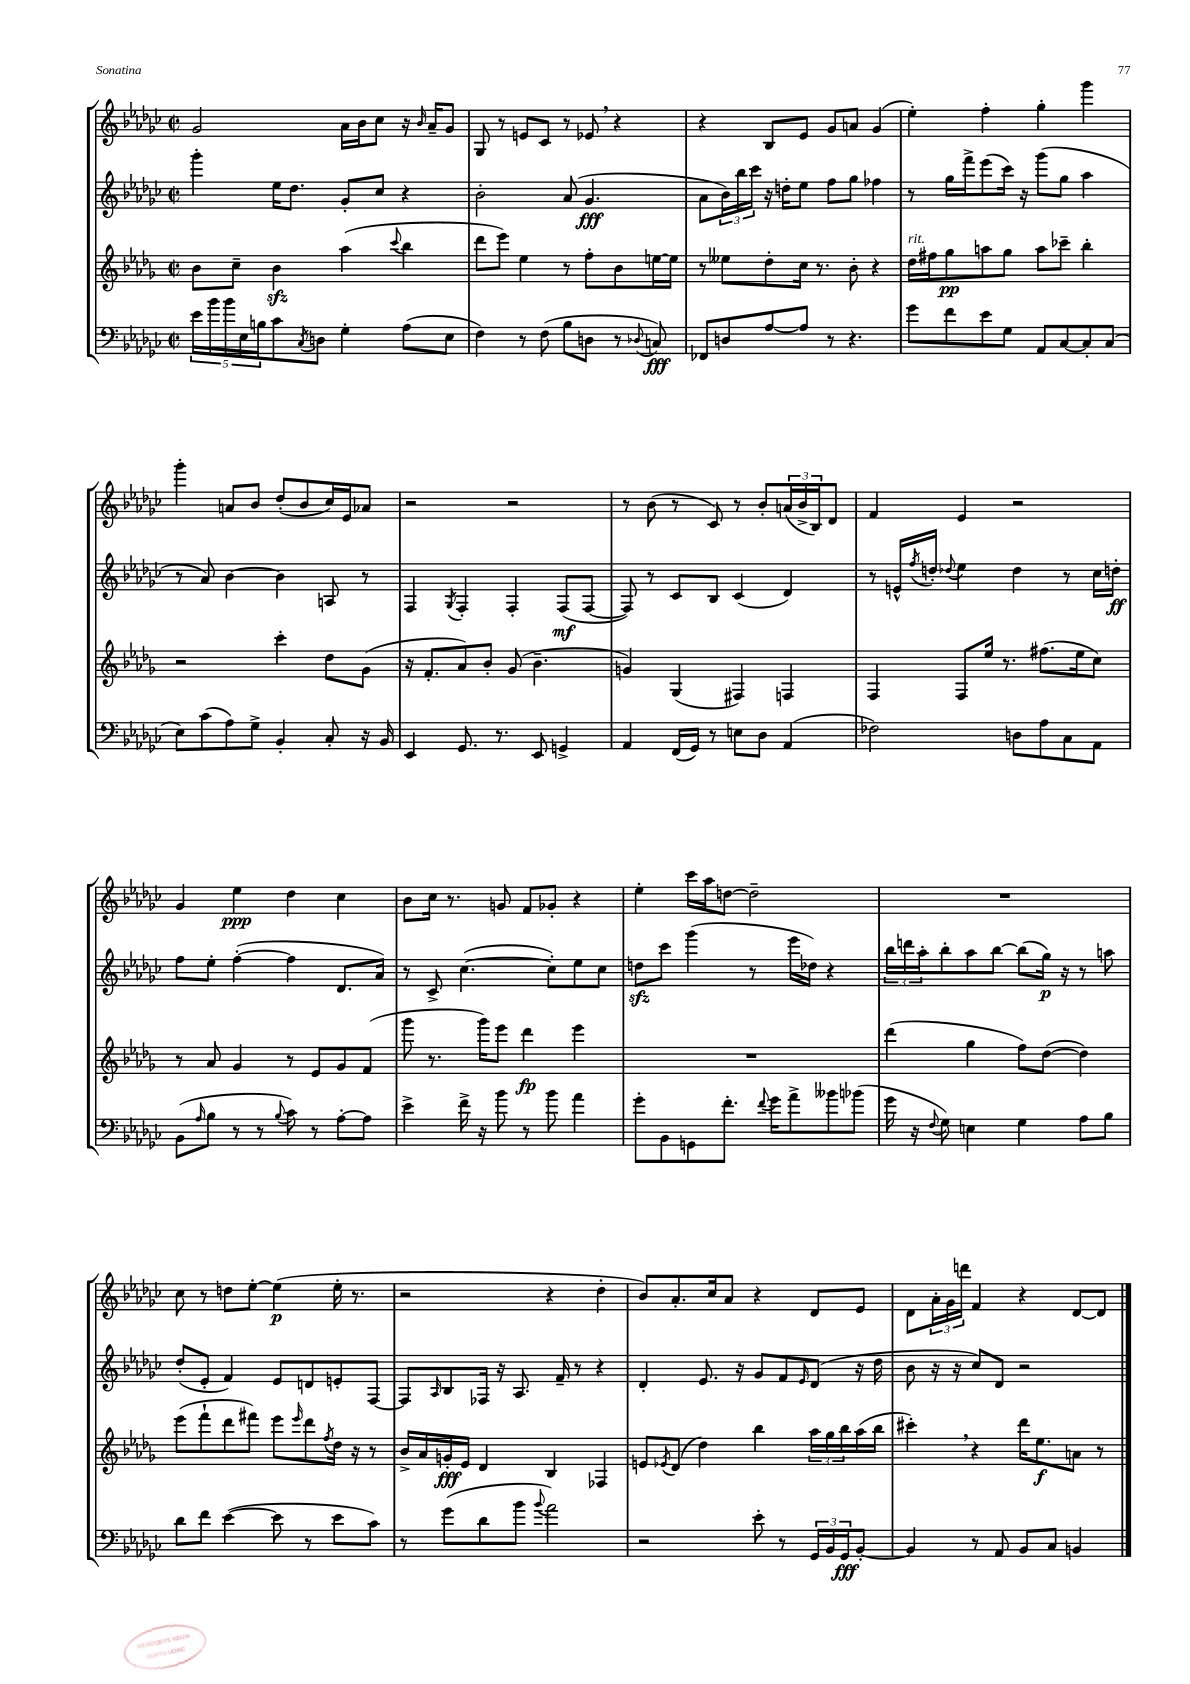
<<
\new StaffGroup <<
\new Staff = "s0" {
    \clef treble \key ges \major \defaultTimeSignature \time 2/2
    ges'2 aes'16 bes'16 ces''8 r16 \grace { bes'16 } aes'16-- ges'8 |
    ges8 r8 e'8 ces'8 r8 ees'8 \breathe r4 |
    r4 bes8 ees'8 ges'8 a'8 ges'4( |
    ees''4-.) f''4-. ges''4-. ges'''4 |
    ges'''4-. a'8 bes'8 des''8-.( bes'8 ces''16) ees'16 aes'8 |
    r2 r2 |
    r8 bes'8( r8 ces'8) r8 bes'8-. \tuplet 3/2 { a'16( bes'16-> bes16) } des'8 |
    f'4 ees'4 r2 |
    ges'4 ees''4\ppp des''4 ces''4 |
    bes'8 ces''16 r8. g'8 f'8 ges'8-. r4 |
    ees''4-. ces'''16 aes''16 d''8~ d''2-- |
    R1 |
    ces''8 r8 d''8 ees''8~-. ees''4\p( ees''16-. r8. |
    r2 r4 des''4-. |
    bes'8) aes'8.-. ces''16 aes'8 r4 des'8 ees'8 |
    des'8 \tuplet 3/2 { aes'16-. ges'16 d'''16 } f'4 r4 des'8~ des'8 \bar "|." |
}
\new Staff = "s1" {
    \clef treble \key ges \major \defaultTimeSignature \time 2/2
    ges'''4-. ees''16 des''8. ges'8-. ces''8 r4 |
    bes'2-. aes'8( ges'4.\fff |
    aes'8 \tuplet 3/2 { bes'16) bes''16 ces'''16 } r16 d''16-. ees''8 f''8 ges''8 fes''4 |
    r8 ges''16 f'''16-> ees'''8( ces'''16) r16 ges'''8( ges''8 aes''4 |
    r8 aes'8) bes'4~ bes'4 a8 r8 |
    f4 \acciaccatura { ges8 } f4-. f4-. f8\mf( f8~ |
    f8) r8 ces'8 bes8 ces'4( des'4) |
    r8 e'16-^ \acciaccatura { f''8 } d''16-. \appoggiatura { des''8 } ees''4 des''4 r8 ces''16 d''16-.\ff |
    f''8 ees''8-. f''4~-.( f''4 des'8. aes'16) |
    r8 ces'8-> ces''4.~( ces''8-.) ees''8 ces''8 |
    d''8\sfz ces'''8 ges'''4( r8 ees'''16 des''16) r4 |
    \tuplet 3/2 { bes''16 d'''16 aes''16-. } bes''8-. aes''8 bes''8~ bes''8( ges''16\p) r16 r8 a''8 |
    des''8-.( ees'8-. f'4) ees'8 d'8 e'8-. f8~ |
    f8 \grace { aes16 } bes8 fes16 r16 aes8. f'16-- r8 r4 |
    des'4-. ees'8. r16 ges'8 f'8 \grace { ees'16 } des'8( r16 des''16 |
    bes'8 r16 r16 ces''8) des'8 r2 \bar "|." |
}
\new Staff = "s2" {
    \clef treble \key des \major \defaultTimeSignature \time 2/2
    bes'8 c''8-- bes'4\sfz aes''4( \appoggiatura { c'''8 } bes''4 |
    des'''8 ees'''8) ees''4 r8 f''8-. bes'8 e''16~ e''16 |
    r8 eeses''8 des''8-. c''16 r8. bes'8-. r4 |
    des''16^\markup { \italic "rit." } fis''16 ges''8\pp a''8 ges''8 a''8 ces'''8-- bes''4-. |
    r2 c'''4-. des''8 ges'8( |
    r16 f'8.-. aes'8) bes'8-. ges'8( bes'4.-- |
    g'4) ges4( fis4) f4 |
    f4 f8 ees''16 r8. fis''8.( ees''16 c''8) |
    r8 aes'8 ges'4 r8 ees'8 ges'8 f'8( |
    ges'''8 r8. ges'''16) ees'''8 des'''4\fp ees'''4 |
    R1 |
    des'''4( ges''4 f''8) des''8~( des''4) |
    ees'''8( f'''8-! des'''8 fis'''8) ees'''8 \grace { ees'''16 } des'''8 \acciaccatura { f''8 } des''16 r16 r8 |
    bes'16-> aes'16 g'16-.\fff ees'16 des'4 bes4 fes4 |
    e'8 \acciaccatura { ees'8 } des'8( des''4) bes''4 \tuplet 3/2 { aes''16 ges''16 bes''16 } aes''16( bes''16 |
    cis'''4-.) \breathe r4 des'''16 ees''8.\f a'8 r8 \bar "|." |
}
\new Staff = "s3" {
    \clef bass \key ges \major \defaultTimeSignature \time 2/2
    \tuplet 5/4 { ees'16 bes'16 bes'16 ees16 b16 } ces'8 \acciaccatura { ces8 } d8 ges4-. aes8( ees8 |
    f4) r8 f8( bes8 d8 r8 \appoggiatura { des8 } c8\fff) |
    fes,8 d8 aes8~ aes8 r8 r4. |
    ges'8 f'8 ees'8 ges8 aes,8 ces8~ ces8-. ces8( |
    ees8) ces'8( aes8) ges8-> bes,4-. ces8-. r16 bes,16 |
    ees,4 ges,8. r8. ees,8 g,4-> |
    aes,4 f,16( ges,16) r8 e8 des8 aes,4( |
    fes2) d8 aes8 ces8 aes,8 |
    bes,8( \grace { aes16 } bes8 r8 r8 \appoggiatura { bes8 } ces'8) r8 aes8~-. aes8 |
    ees'4-> f'16-> r16 bes'8 r8 bes'8 aes'4 |
    ges'8-. bes,8 g,8 f'8.-. \appoggiatura { f'8 } ges'16 aes'8-> beses'8 bes'8( |
    ges'16 r16 \appoggiatura { f8 } ges8) e4 ges4 aes8 bes8 |
    des'8 f'8 ees'4~( ees'8 r8 ees'8 ces'8) |
    r8 ges'8( des'8 bes'8 \appoggiatura { bes'8 } aes'2) |
    r2 ees'8-. r8 \tuplet 3/2 { ges,16 bes,16 ges,16\fff } bes,8~-. |
    bes,4 r8 aes,8 bes,8 ces8 b,4 \bar "|." |
}
>>
>>
\layout { \context { \Score \remove "Bar_number_engraver" } }
